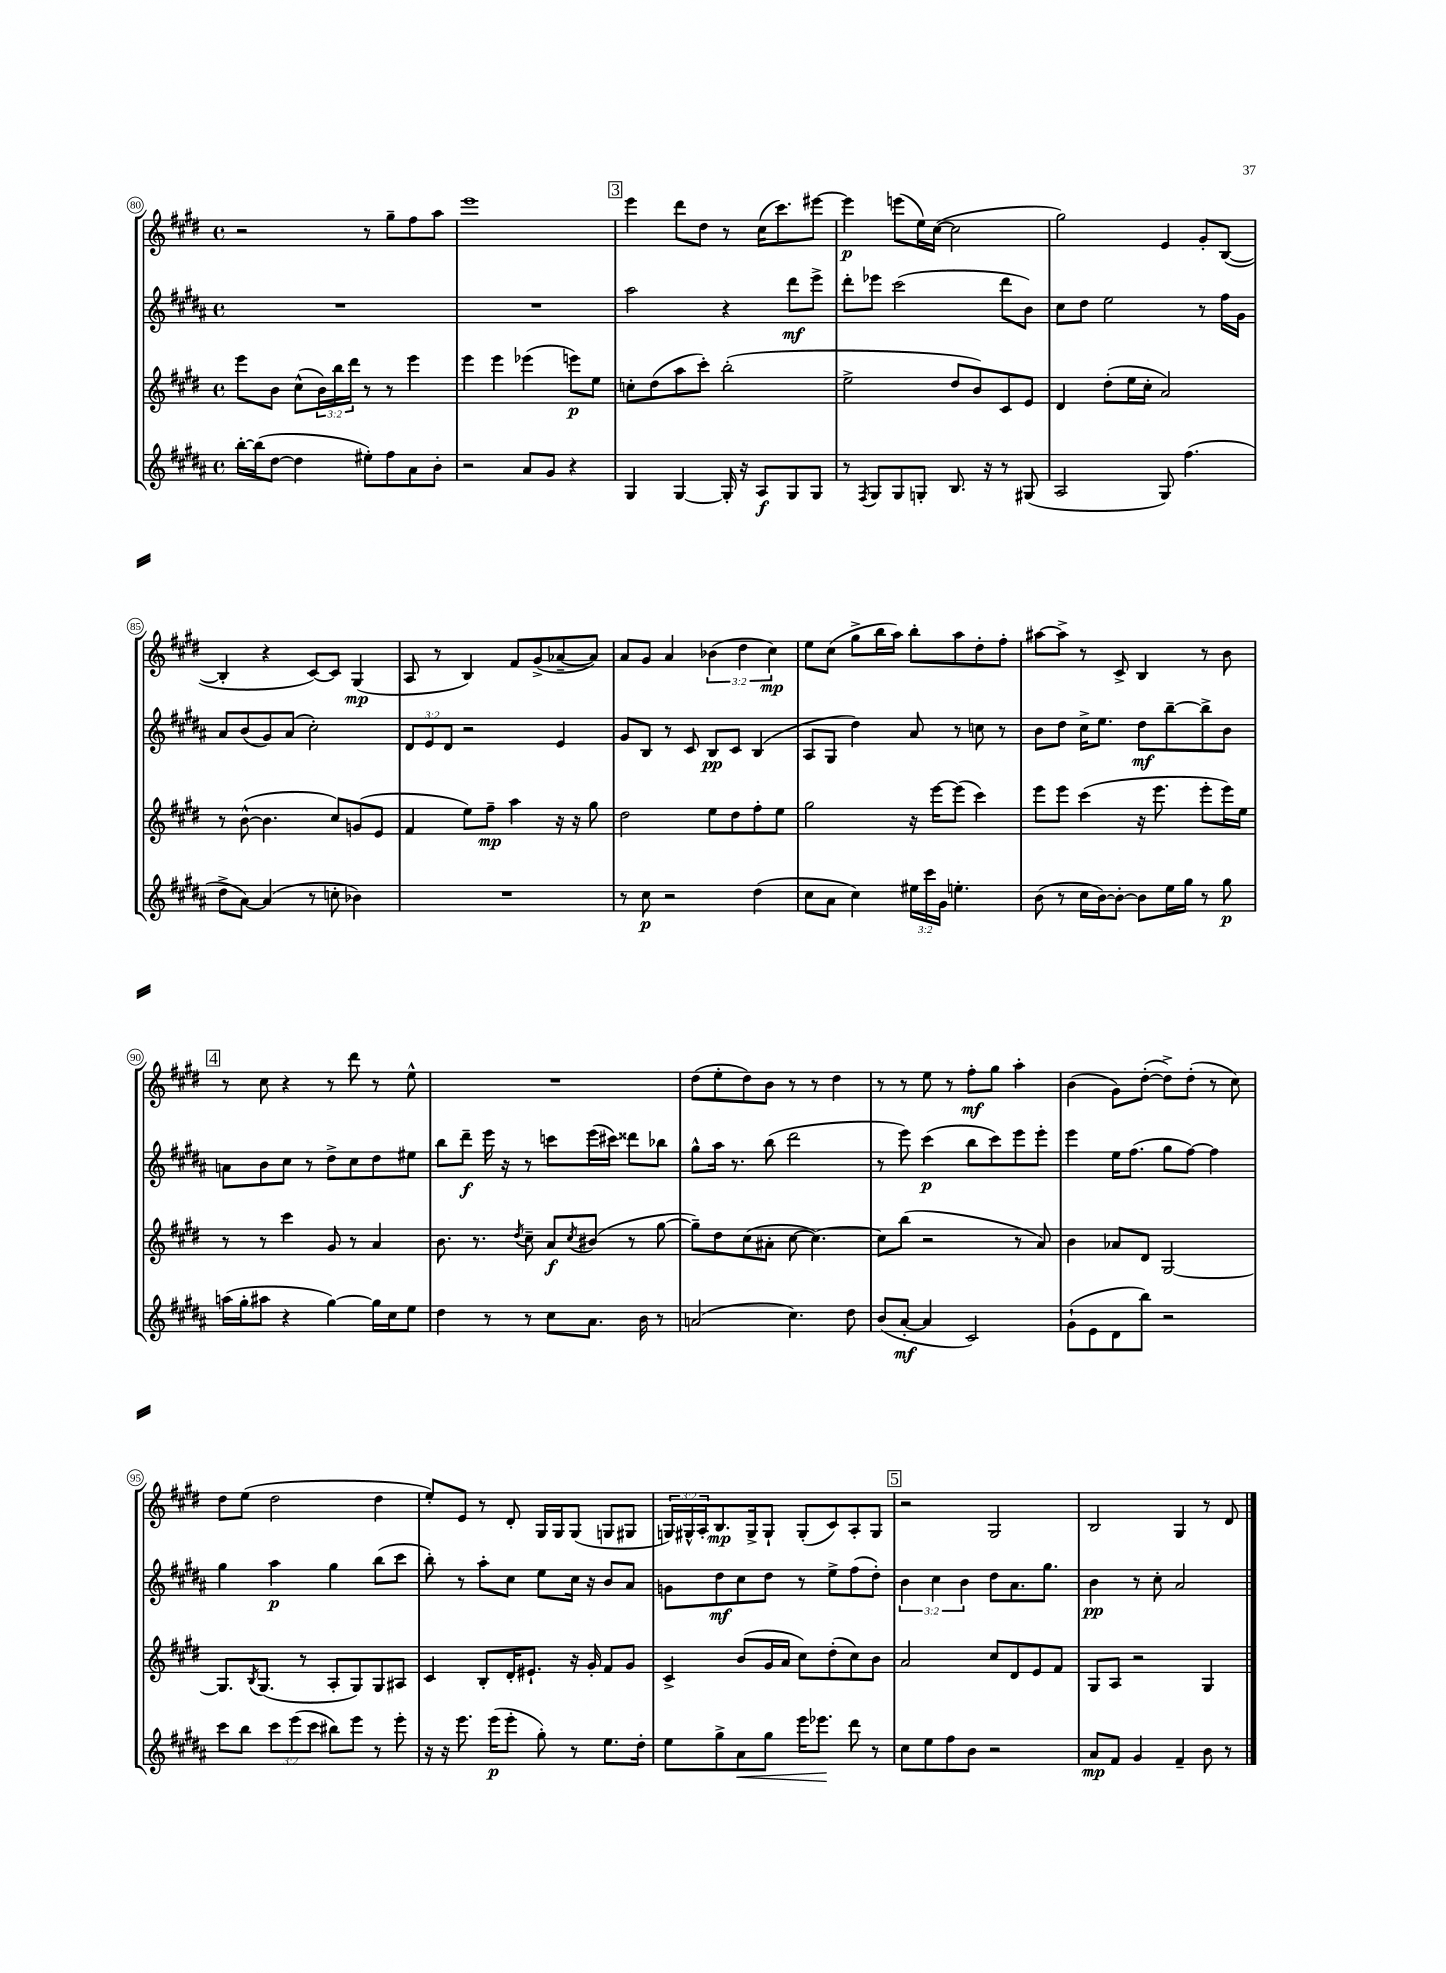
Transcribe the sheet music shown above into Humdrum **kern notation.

**kern	**kern	**kern	**kern
*staff4	*staff3	*staff2	*staff1
*clefG2	*clefG2	*clefG2	*clefG2
*k[f#c#g#d#a#]	*k[f#c#g#d#]	*k[f#c#g#d#a#]	*k[f#c#g#d#]
*M4/4	*M4/4	*M4/4	*M4/4
*met(c)	*met(c)	*met(c)	*met(c)
[16bb'	8eee	1r	2r
(16bb]	.	.	.
[8dd#	8b	.	.
4dd#]	(8cc#^^	.	.
.	24b)	.	.
.	24bb	.	.
.	24ddd#	.	.
8ee#')	8r	.	8r
8ff#	8r	.	8gg#~
8a#	4eee	.	8ff#
8b'	.	.	8aa
=	=	=	=
2r	4eee	1r	1eee
.	4eee	.	.
8a#	(4eee-	.	.
8g#	.	.	.
4r	8eee)	.	.
.	8ee	.	.
=	=	=	=
4G#	8cc'	2aa#	4eee
.	(8dd#	.	.
[4G#	8aa	.	8ddd#
.	8ccc#')	.	8dd#
16G#']	(2bb'	4r	8r
16r	.	.	.
8A#	.	.	(16cc#
.	.	.	8.ccc#)
8G#	.	8ddd#	.
8G#	.	8eee^	[8eee#
=	=	=	=
8r	2ee^	8ddd#'	4eee#]
8qF#	.	.	.
8G#	.	8eee-	.
8G#	.	(2ccc#	(8eee
8G'	.	.	16ee)
.	.	.	([16cc#
8.B	8dd#	.	2cc#]
.	8b)	.	.
16r	.	.	.
8r	8c#	8ddd#	.
(8G#	8e	8b)	.
=	=	=	=
2A#	4d#	8cc#	2gg#)
.	.	8dd#	.
.	(8dd#'	2ee	.
.	16ee	.	.
.	16cc#'	.	.
8G#)	2a)	.	4e
(4.ff#	.	.	.
.	.	8r	8g#'
.	.	16ff#	([8B
.	.	16g#	.
=	=	=	=
8dd#^	8r	8a#	4B']
[8a#)	([8b^^	(8b	.
(4a#]	4.b]	8g#)	4r
.	.	(8a#	.
8r	.	2cc#')	[8c#)
8cc'	8cc#)	.	8c#]
4b-)	(8g	.	(4G#
.	8e	.	.
=	=	=	=
1r	4f#	12d#	8A
.	.	12e	.
.	.	.	8r
.	.	12d#	.
.	8ee)	2r	4B)
.	8ff#~	.	.
.	4aa	.	8f#
.	.	.	(8g#^
.	16r	4e	[8a-~
.	16r	.	.
.	8gg#	.	8a-])
=	=	=	=
8r	2dd#	8g#	8a
8cc#	.	8B	8g#
2r	.	8r	4a
.	.	8c#	.
.	8ee	8B	(6b-
.	8dd#	8c#	.
.	.	.	6dd#
(4dd#	8ff#'	(4B	.
.	.	.	6cc#)
.	8ee	.	.
=	=	=	=
8cc#	2gg#	8A#	8ee
8a#	.	8G#	(8cc#
4cc#)	.	4dd#)	8gg#^
.	.	.	16bb
.	.	.	16aa)
24ee#	16r	8a#	8bb'
24ccc#	.	.	.
.	[16eee	.	.
24g#	.	.	.
4.ee'	(8eee]	8r	8aa
.	4ccc#)	8cc	8dd#'
.	.	8r	8ff#'
=	=	=	=
(8b	8eee	8b	[8aa#
8r	8eee	8dd#	8aa#^]
16cc#	(4ccc#	16cc#^	8r
[16b)	.	8.ee	.
8b'_	.	.	8c#^
8b]	16r	8dd#	4B
.	8.eee	.	.
16ee	.	[8bb~	.
16gg#	.	.	.
8r	8eee'	8bb^]	8r
8gg#	16eee)	8b	8b
.	16ee	.	.
=	=	=	=
(16aa	8r	8a	8r
16gg#'	.	.	.
8aa#	8r	8b	8cc#
4r	4ccc#	8cc#	4r
.	.	8r	.
[4gg#)	8g#	8dd#^	8r
.	8r	8cc#	8ddd#
16gg#]	4a	8dd#	8r
16cc#	.	.	.
8ee	.	8ee#	8ee^^
=	=	=	=
4dd#	8.b	8bb	1r
.	.	8ddd#~	.
.	8.r	.	.
8r	.	16eee	.
.	.	16r	.
.	8qdd#	.	.
8r	8cc#~	8r	.
8cc#	8a	8ccc	.
.	8qcc#	.	.
8.a#	(8b#	(16eee	.
.	.	16ccc#)	.
.	8r	8ddd##	.
16b	.	.	.
8r	[8gg#	8bb-	.
=	=	=	=
(2a	8gg#~])	8gg#^^	(8dd#
.	8dd#	16aa#	8ee'
.	.	8.r	.
.	(8cc#	.	8dd#)
.	8a#'	(8bb	8b
4.cc#)	[8cc#	2ddd#	8r
.	4.cc#_)	.	8r
.	.	.	4dd#
8dd#	.	.	.
=	=	=	=
(8b	8cc#]	8r	8r
[8a#'	(8bb	8eee)	8r
4a#]	2r	(4ccc#	8ee
.	.	.	8r
2c#)	.	8bb	8ff#'
.	.	8ccc#)	8gg#
.	8r	8eee	4aa'
.	8a)	8eee'	.
=	=	=	=
(8g#`	4b	4eee	(4b
8e	.	.	.
8d#	8a-	16ee	8g#)
.	.	(8.ff#	.
8bb)	8d#	.	([8dd#'
2r	[2G#	8gg#	8dd#^])
.	.	[8ff#)	(8dd#'
.	.	4ff#]	8r
.	.	.	8cc#)
=	=	=	=
8ccc#	8.G#]	4gg#	8dd#
8bb	.	.	(8ee
.	8qB	.	.
.	(8.G#	.	.
12ccc#	.	4aa#	2dd#
(12eee	.	.	.
.	8r	.	.
12ccc#	.	.	.
8bb#)	8A'	4gg#	.
8eee	8G#)	.	.
8r	8G#	(8bb	4dd#
8eee'	8A#	8ccc#	.
=	=	=	=
16r	4c#	8bb')	8ee')
16r	.	.	.
8.eee	.	8r	8e
.	8B'	8aa#'	8r
(16eee	.	.	.
8eee'	16d#'	8cc#	8d#'
.	8.e#`	.	.
8gg#')	.	8ee	16G#
.	.	.	16G#
8r	16r	16cc#	(8G#
.	16g#'	16r	.
8.ee	8f#	8b	8G
.	8g#	8a#	8G#
16dd#'	.	.	.
=	=	=	=
8ee	4c#^	8g	24G)
.	.	.	24G#^^
.	.	.	24A'
8gg#^	.	8dd#	8.B
8a#	(8b	8cc#	.
.	.	.	16G#^
8gg#	16g#	8dd#	8G#`
.	16a	.	.
16eee	8cc#)	8r	(8G#'
8.eee-	.	.	.
.	(8dd#'	8ee^	8c#)
8ddd#	8cc#)	(8ff#	8A'
8r	8b	8dd#')	8G#
=	=	=	=
8cc#	2a	6b	2r
8ee	.	.	.
.	.	6cc#	.
8ff#	.	.	.
.	.	6b	.
8b	.	.	.
2r	8cc#	8dd#	2G#
.	8d#	8.a#	.
.	8e	.	.
.	.	8.gg#	.
.	8f#	.	.
=	=	=	=
8a#	8G#	4b	2B
8f#	8A	.	.
4g#	2r	8r	.
.	.	8cc#'	.
4f#~	.	2a#	4G#
8b	4G#	.	8r
8r	.	.	8d#
==	==	==	==
*-	*-	*-	*-
